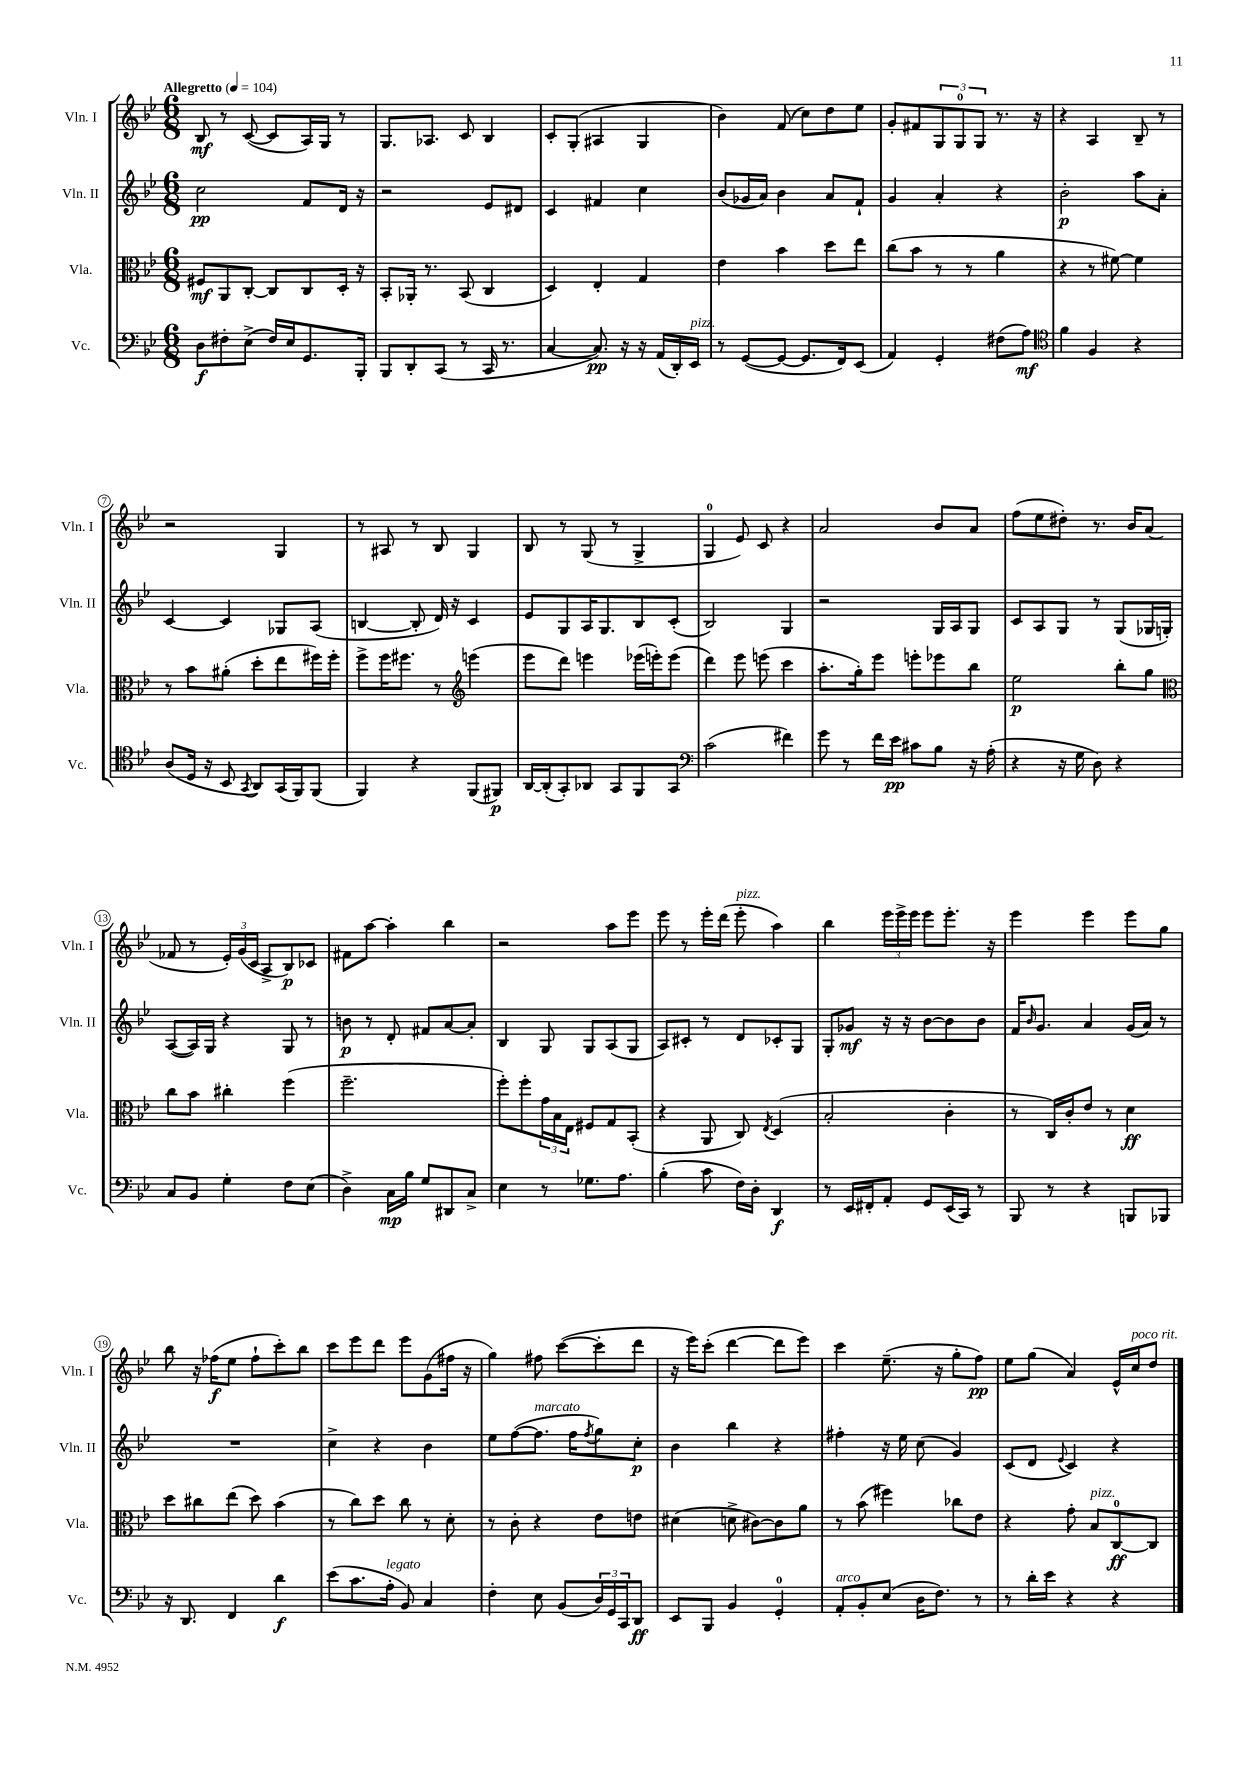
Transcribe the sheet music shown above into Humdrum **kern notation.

**kern	**kern	**kern	**kern
*staff4	*staff3	*staff2	*staff1
*clefF4	*clefC3	*clefG2	*clefG2
*k[b-e-]	*k[b-e-]	*k[b-e-]	*k[b-e-]
*M6/8	*M6/8	*M6/8	*M6/8
*MM104	*MM104	*MM104	*MM104
8D	8F#	2cc	8B-
8F#'	8AA	.	8r
(8E-^	[8C'	.	([8c
16F#)	8C]	.	8c]
16E-	.	.	.
8.GG	8C	8f	16A)
.	.	.	16G
.	16D'	16d	8r
16BBB-'	16r	16r	.
=	=	=	=
8BBB-	8BB-'	2r	8.G
8DD'	16AA-'	.	.
.	8.r	.	8.A-
(8CC	.	.	.
8r	(8BB-	.	8c
16CC	4C	8e-	4B-
8.r	.	.	.
.	.	8d#	.
=	=	=	=
[4C	4D)	4c	8c'
.	.	.	(8G'
8.C])	4E-'	4f#	4A#
16r	.	.	.
16r	4G	4cc	4G
(16AA	.	.	.
16DD')	.	.	.
16EE-	.	.	.
=	=	=	=
8r	4e-	(8b-	4b-)
([8GG	.	16g-	.
.	.	16a)	.
8GG_	4b-	4b-	(8f
8.GG]	.	.	8cc)
.	8dd	8a	8dd
16FF)	.	.	.
(8EE-	8ee-	8f`	8ee-
=	=	=	=
4AA)	(8cc	4g	8g'
.	8b-	.	8f#
4GG'	8r	4a'	12G
.	.	.	12G
.	8r	.	.
.	.	.	12G
(8F#	4a	4r	8.r
8A)	.	.	.
.	.	.	16r
=	=	=	=
*clefC4	*	*	*
4f	4r	2b-'	4r
4F	8r	.	4A
.	[8f#)	.	.
4r	4f#]	8aa	8B-~
.	.	8a'	8r
=	=	=	=
(8A	8r	[4c	2r
16D	8b-	.	.
16r	.	.	.
8BB-	(8a#'	4c]	.
8qGG	.	.	.
8AA)	8dd'	.	.
(16GG	8ee-	8G-	4G
16FF)	.	.	.
(8FF	16ff#)	(8A	.
.	16ff#'	.	.
=	=	=	=
4FF)	8ff^	[4B	8r
.	16ff	.	8A#
.	8.ff#	.	.
4r	.	8B']	8r
.	8r	16d)	8B-
.	.	16r	.
*	*clefG2	*	*
(8FF	(4eee	4c	4G
8FF#)	.	.	.
=	=	=	=
[16AA	8eee-	8e-	8B-
(16AA']	.	.	.
8GG')	8ddd)	8G	8r
8AA-	4eee	16A	(8G
.	.	8.G	.
8GG	.	.	8r
8FF	(16eee-	8B-	4G^
.	16eee')	.	.
8GG	(8eee	(8c'	.
=	=	=	=
*clefF4	*	*	*
(2c	4ddd)	2B-)	4G
.	8eee-	.	8e-)
.	(8eee	.	8c
4f#)	4ccc	4G	4r
=	=	=	=
8g	8.aa'	2r	2a
8r	.	.	.
.	16gg')	.	.
16f	8eee-	.	.
16e-	.	.	.
8c#	8eee'	.	.
8B-	8eee-	16G	8b-
.	.	16A	.
16r	8bb-	8G	8a
(16A'	.	.	.
=	=	=	=
4r	2ee-	8c	(8ff
.	.	8A	8ee-
16r	.	8G	8dd#')
16G	.	.	.
8D)	.	8r	8.r
4r	8bb-'	(8G	.
.	.	.	16b-
.	8gg	16G-	(8a
.	.	16G')	.
=	=	=	=
*	*clefC3	*	*
8C	8cc	([8A	8f-
8BB-	8b-	16A])	8r
.	.	16G	.
4G'	4cc#'	4r	24e-')
.	.	.	(24g
.	.	.	24c
.	.	.	8A^
8F	(4ff	8G	8B-)
(8E-	.	8r	8c-
=	=	=	=
4D^)	2.ff~	8b	8f#
.	.	8r	[8aa
16C	.	8d'	4aa']
16B-	.	.	.
8G	.	8f#	.
8DD#	.	[8a	4bb-
8C^	.	8a']	.
=	=	=	=
4E-	8ff')	4B-	2r
.	8ff'	.	.
8r	24g	8G	.
.	24B-	.	.
.	24E-	.	.
8.G-	8F#	8G	.
.	8G	(8A	8aa
8.A	.	.	.
.	(8BB-'	8G	8eee-
=	=	=	=
(4B-'	4r	8A)	8eee-
.	.	8c#'	8r
8c	8AA	8r	16eee-'
.	.	.	(16ddd
16F)	8C)	8d	8eee-'
16D'	.	.	.
.	8qE-	.	.
4DD	(4D	8c-'	4aa)
.	.	8G	.
=	=	=	=
8r	2B-'	8G'	4bb-
16EE-	.	8g-	.
16FF#'	.	.	.
8AA'	.	16r	24eee-
.	.	.	24eee-^
.	.	16r	.
.	.	.	24eee-
8GG	.	[8b-	8eee-
(16EE-	4c'	8b-]	8.eee-'
16CC)	.	.	.
8r	.	8b-	.
.	.	.	16r
=	=	=	=
8BBB-	8r	16f	4eee-
.	.	16qqb-	.
.	.	8.g	.
8r	16C)	.	.
.	16c'	.	.
4r	8e-	4a	4eee-
.	8r	.	.
8BBB	4d	(16g	8eee-
.	.	16a)	.
8BBB-	.	8r	8gg
=	=	=	=
16r	8dd	2.r	8bb-
8.DD	.	.	.
.	8cc#	.	16r
.	.	.	(16ff-
4FF	(8ee-	.	8ee-
.	8dd)	.	8ff-`
4d	(4b-	.	8ccc')
.	.	.	8bb-
=	=	=	=
(8e-	8r	4cc^	8ccc
8.c	8cc)	.	8eee-
.	8dd	4r	8ddd
16A'	.	.	.
8BB-)	8cc	.	8eee-
4C	8r	4b-	(8g
.	8d'	.	16ff#
.	.	.	16r
=	=	=	=
4F'	8r	8ee-	4gg)
.	8c'	([8ff	.
8E-	4r	8.ff]	8ff#
(8BB-	.	.	([8ccc
.	.	16ff	.
.	.	8qff	.
24D)	8e-	8gg)	8ccc']
24GG	.	.	.
24CC	.	.	.
8DD	8e	8cc'	8ddd
=	=	=	=
8EE-	(4d#	4b-	16r
.	.	.	16eee-)
8BBB-	.	.	(8ccc'
4BB-	8d^	4bb-	[4ddd
.	[8c#)	.	.
4GG'	8c#]	4r	8ddd]
.	8a	.	8eee-)
=	=	=	=
8AA'	8r	4ff#'	4ccc
8BB-'	(8b-	.	.
(8E-	4ff#)	16r	(8.ee-~
.	.	16ee-	.
16D	.	(8cc	.
8.F)	.	.	16r
.	8cc-	4g)	8gg'
8r	8e-	.	8ff)
=	=	=	=
8r	4r	(8c	8ee-
16d'	.	8d	(8gg
16e-	.	.	.
.	.	8qqe-	.
4r	8g'	4c)	4a)
.	8B-	.	.
4r	[8C	4r	16e-^^
.	.	.	16cc
.	8C]	.	8dd
==	==	==	==
*-	*-	*-	*-
